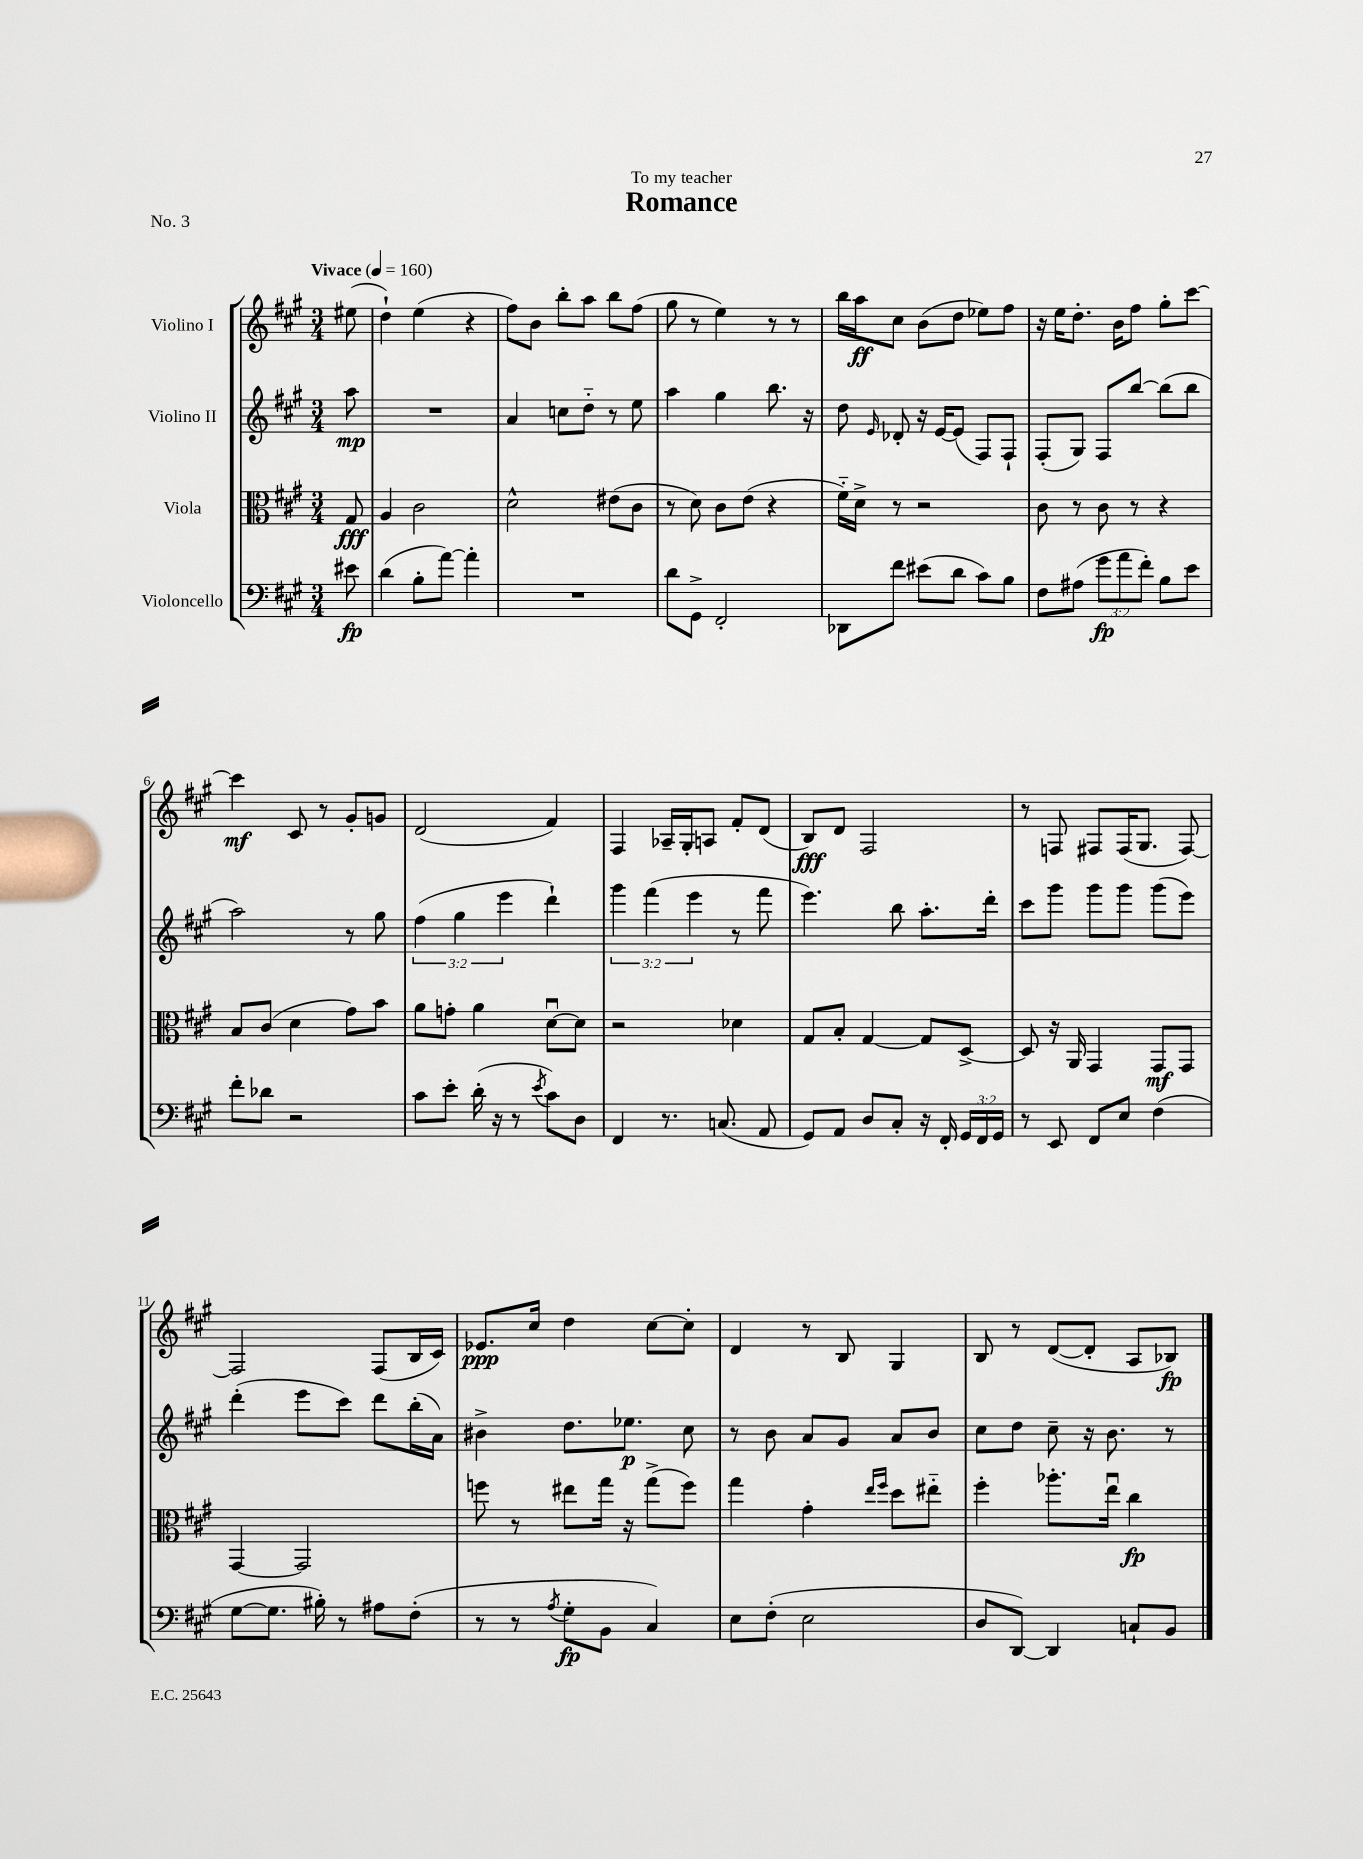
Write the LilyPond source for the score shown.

\header { title = "Romance" dedication = "To my teacher" piece = "No. 3" }
<<
\new StaffGroup <<
\new Staff = "s0" \with { instrumentName = "Violino I" } {
    \clef treble \key a \major \numericTimeSignature \time 3/4 \partial 8 \tempo "Vivace" 4 = 160
    \autoBeamOff eis''8( |
    d''4-!) e''4( r4 |
    fis''8[) b'8] b''8[-. a''8] b''8[ fis''8]( |
    gis''8 r8 e''4) r8 r8 |
    b''16[ a''16\ff cis''8] b'8[( d''8] ees''8[) fis''8] |
    r16 e''16[ d''8.]-. b'16[ fis''8] gis''8[-. cis'''8]~ |
    cis'''4\mf cis'8 r8 gis'8[-. g'8] |
    d'2( fis'4) |
    fis4 aes16[-- gis16-. a8] fis'8[-. d'8]( |
    b8[\fff) d'8] fis2 |
    r8 f8 fis8[ fis16( gis8.] fis8~) |
    fis2 fis8[( b16 cis'16]) |
    ees'8.[\ppp cis''16] d''4 cis''8[~ cis''8]-. |
    d'4 r8 b8 gis4 |
    b8 r8 d'8[~( d'8]-. a8[ bes8]\fp) \bar "|." |
}
\new Staff = "s1" \with { instrumentName = "Violino II" } {
    \clef treble \key a \major \numericTimeSignature \time 3/4 \override Staff.TupletNumber.text = #tuplet-number::calc-fraction-text \partial 8
    \autoBeamOff a''8\mp |
    R2. |
    a'4 c''8[ d''8]-_ r8 e''8 |
    a''4 gis''4 b''8. r16 |
    d''8 \grace { e'16 } des'8-. r16 e'16[~ e'8]( fis8[) fis8]-! |
    fis8[-.( gis8]) fis8[ b''8]~ b''8[( b''8] |
    a''2) r8 gis''8 |
    \tuplet 3/2 { fis''4( gis''4 e'''4 } d'''4-!) |
    \tuplet 3/2 { gis'''4 fis'''4( e'''4 } r8 fis'''8 |
    e'''4.) b''8 a''8.[-. d'''16]-. |
    cis'''8[ gis'''8] gis'''8[ gis'''8] gis'''8[( e'''8]) |
    d'''4-.( e'''8[ cis'''8]) d'''8[ b''16-.( a'16]) |
    bis'4-> d''8.[ ees''8.]\p cis''8 |
    r8 b'8 a'8[ gis'8] a'8[ b'8] |
    cis''8[ d''8] cis''8-- r16 b'8. r8 \bar "|." |
}
\new Staff = "s2" \with { instrumentName = "Viola" } {
    \clef alto \key a \major \numericTimeSignature \time 3/4 \partial 8
    \autoBeamOff gis8\fff |
    a4 cis'2 |
    d'2-^ eis'8[( cis'8] |
    r8 d'8) cis'8[ e'8]( r4 |
    fis'16[-_) d'16]-> r8 r2 |
    cis'8 r8 cis'8 r8 r4 |
    b8[ cis'8]( d'4 gis'8[) b'8] |
    a'8[ g'8]-. a'4 d'8[~\downbow d'8] |
    r2 des'4 |
    gis8[ b8]-. gis4~ gis8[ d8]~-> |
    d8 r16 a,16 gis,4 gis,8[\mf gis,8] |
    gis,4~ gis,2 |
    f''8 r8 eis''8[ gis''16] r16 gis''8[->( f''8]) |
    gis''4 gis'4-. \grace { e''16[ fis''16] } d''8[ eis''8]-_ |
    fis''4-. aes''8.[-. e''16]\downbow cis''4\fp \bar "|." |
}
\new Staff = "s3" \with { instrumentName = "Violoncello" } {
    \clef bass \key a \major \numericTimeSignature \time 3/4 \override Staff.TupletNumber.text = #tuplet-number::calc-fraction-text \partial 8
    \autoBeamOff eis'8\fp |
    d'4( b8[-. a'8]~) a'4-. |
    R2. |
    d'8[ gis,8]-> fis,2-. |
    des,8[ fis'8] eis'8[( d'8] cis'8[) b8] |
    fis8[ ais8]( \tuplet 3/2 { gis'8[\fp a'8 fis'8]-.) } b8[ e'8] |
    fis'8[-. des'8] r2 |
    cis'8[ e'8]-. d'16-.( r16 r8 \acciaccatura { e'8 } cis'8[) d8] |
    fis,4 r8. c8.( a,8 |
    gis,8[) a,8] d8[ cis8]-. r16 fis,16-. \tuplet 3/2 { gis,16[ fis,16 gis,16] } |
    r8 e,8 fis,8[ e8] fis4( |
    gis8[~ gis8.] bis16-.) r8 ais8[ fis8]-.( |
    r8 r8 \acciaccatura { a8 } gis8[-.\fp b,8] cis4) |
    e8[ fis8]-.( e2 |
    d8[ d,8]~) d,4 c8[-! b,8] \bar "|." |
}
>>
>>
